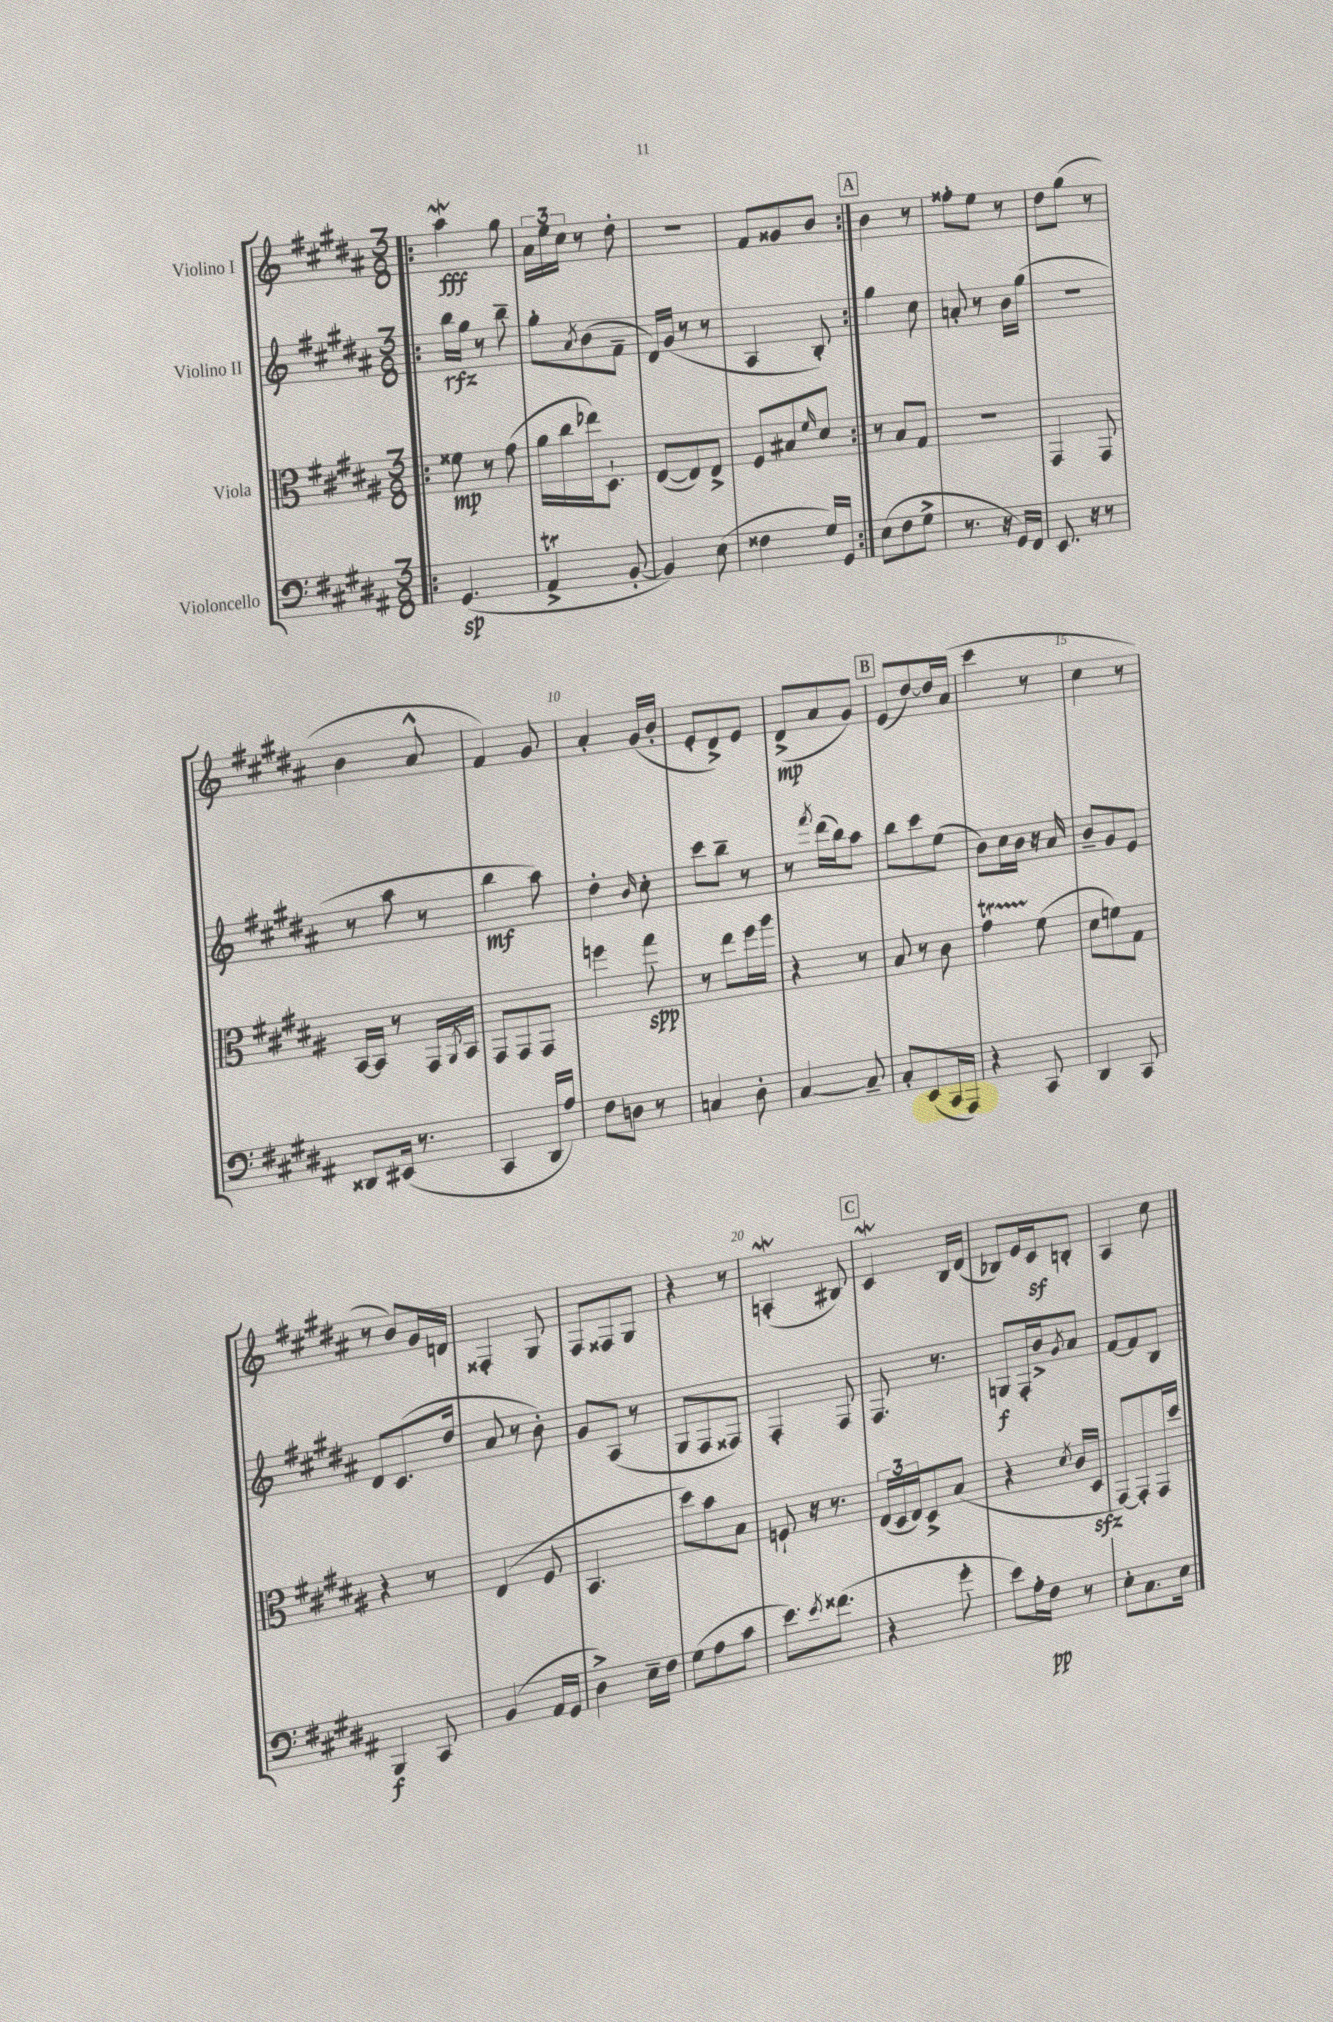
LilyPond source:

<<
\new StaffGroup <<
\new Staff = "s0" \with { instrumentName = "Violino I" } {
    \clef treble \key b \major \numericTimeSignature \time 3/8
    \repeat volta 2 { \bar ".|:" ais''4\mordent\fff gis''8 |
    \tuplet 3/2 { ais'16 e''16 cis''16 } r8 dis''8-. |
    R4. |
    fis'8 gisis'8 b'8 | }
    \mark \markup { \box "A" } b'4 r8 |
    fisis''8-. e''8 r8 |
    dis''8 gis''8( r8 |
    b'4 ais'8-^ |
    fis'4) gis'8 |
    ais'4-. gis'16( b'16-. |
    e'8-. dis'8->) e'8 |
    dis'8->\mp( ais'8 gis'8) |
    \mark \markup { \box "B" } e'8( dis''8~) dis''16 ais'16( |
    cis'''4 r8 |
    cis''4 r8 |
    r8 b'8) gis'16 d'16 |
    fisis4-. gis8 |
    fis8 fisis8 gis8 |
    r4 r8 |
    a4-.\mordent( bis8) |
    \mark \markup { \box "C" } cis'4\mordent b16 dis'16( |
    bes8) e'16 cis'16\sf b8-. |
    ais4 cis''8 \bar "|." |
}
\new Staff = "s1" \with { instrumentName = "Violino II" } {
    \clef treble \key b \major \numericTimeSignature \time 3/8
    \repeat volta 2 { \bar ".|:" b''16\rfz gis''16 r8 b''8-- |
    gis''8-. \acciaccatura { ais'8 } b'8( fis'8-- |
    dis'16) gis'16( r8 r8 |
    ais4 b8-.) | }
    \mark \markup { \box "A" } gis''4 cis''8 |
    a'8-. r8 b'16 gis''16( |
    R4. |
    r8 ais''8 r8 |
    b''4\mf ais''8) |
    dis''4-. \grace { b'16 } cis''8-. |
    cis'''8 b''8-- r8 |
    r8 \acciaccatura { fis'''8 } dis'''16( b''16) ais''8 |
    \mark \markup { \box "B" } b''8 cis'''8 e''8( |
    b'8) cis''16 b'16 r16 ais'16 |
    b'8-- gis'8 e'8 |
    dis'8 cis'8.( dis''16 |
    ais'8 r8 b'8-.) |
    gis'8 ais8( r8 |
    gis8 fis8 fisis8) |
    fis4-. fis8 |
    \mark \markup { \box "C" } fis8. r8. |
    g8\f fis16-. b'16-> \acciaccatura { gis'8 } ais'8 |
    fis'8~ fis'8 b8 \bar "|." |
}
\new Staff = "s2" \with { instrumentName = "Viola" } {
    \clef alto \key b \major \numericTimeSignature \time 3/8
    \repeat volta 2 { \bar ".|:" fisis'8\mp r8 gis'8( |
    ais'16 cis''16 ees''16) dis8.-! |
    e8~( e8) e8-> |
    fis8 bis8 \grace { fis'16 } dis'8 | }
    \mark \markup { \box "A" } r8 b8 gis8 |
    R4. |
    gis,4 gis,8 |
    b,16~ b,16 r8 gis,16 \acciaccatura { ais,8 } b,16 |
    gis,8 gis,8 gis,8 |
    f''4 gis''8\spp |
    r8 e''8 fis''16 ais''16 |
    r4 r8 |
    \mark \markup { \box "B" } b8 r8 cis'8 |
    gis'4\startTrillSpan fis'8\stopTrillSpan( |
    dis'8 f'8) gis8 |
    r4 r8 |
    e4( fis8 |
    b,4. |
    dis''8) b'8 b8 |
    f8-! r16 r8. |
    \mark \markup { \box "C" } \tuplet 3/2 { e16( dis16 e16) } dis8-> b8( |
    r4 \acciaccatura { dis'8 } cis'16 dis16\sfz |
    gis,8~) gis,8-. gis,16 dis''16 \bar "|." |
}
\new Staff = "s3" \with { instrumentName = "Violoncello" } {
    \clef bass \key b \major \numericTimeSignature \time 3/8
    \repeat volta 2 { \bar ".|:" gis,4.\sp( |
    ais,4->\trill b,8~-. |
    b,4) e8( |
    fisis4 gis16) gis,16 | }
    \mark \markup { \box "A" } e8( fis8 gis8-> |
    r8. r16 gis,16) fis,16 |
    e,8. r16 r8 |
    disis,8 eis,16( r8. |
    cis,4 dis,16 ais16) |
    fis8 d8 r8 |
    c4 dis8-. |
    cis4~ cis8-- |
    \mark \markup { \box "B" } cis8-. e,8( cis,16 ais,,16) |
    r4 cis,8 |
    dis,4 cis,8 |
    b,,4\f cis,8 |
    b,4( ais,16 gis,16 |
    dis4->) e16-- fis16 |
    gis8( ais8 cis'8 |
    e'8.) \acciaccatura { e'8 } fisis'8.( |
    \mark \markup { \box "C" } r4 gis'8-. |
    e'8) ais16-. fis16\pp r8 |
    e8-. cis8. e16 \bar "|." |
}
>>
>>
\layout { \context { \Score \override BarNumber.break-visibility = ##(#f #t #t) barNumberVisibility = #(every-nth-bar-number-visible 5) } }
